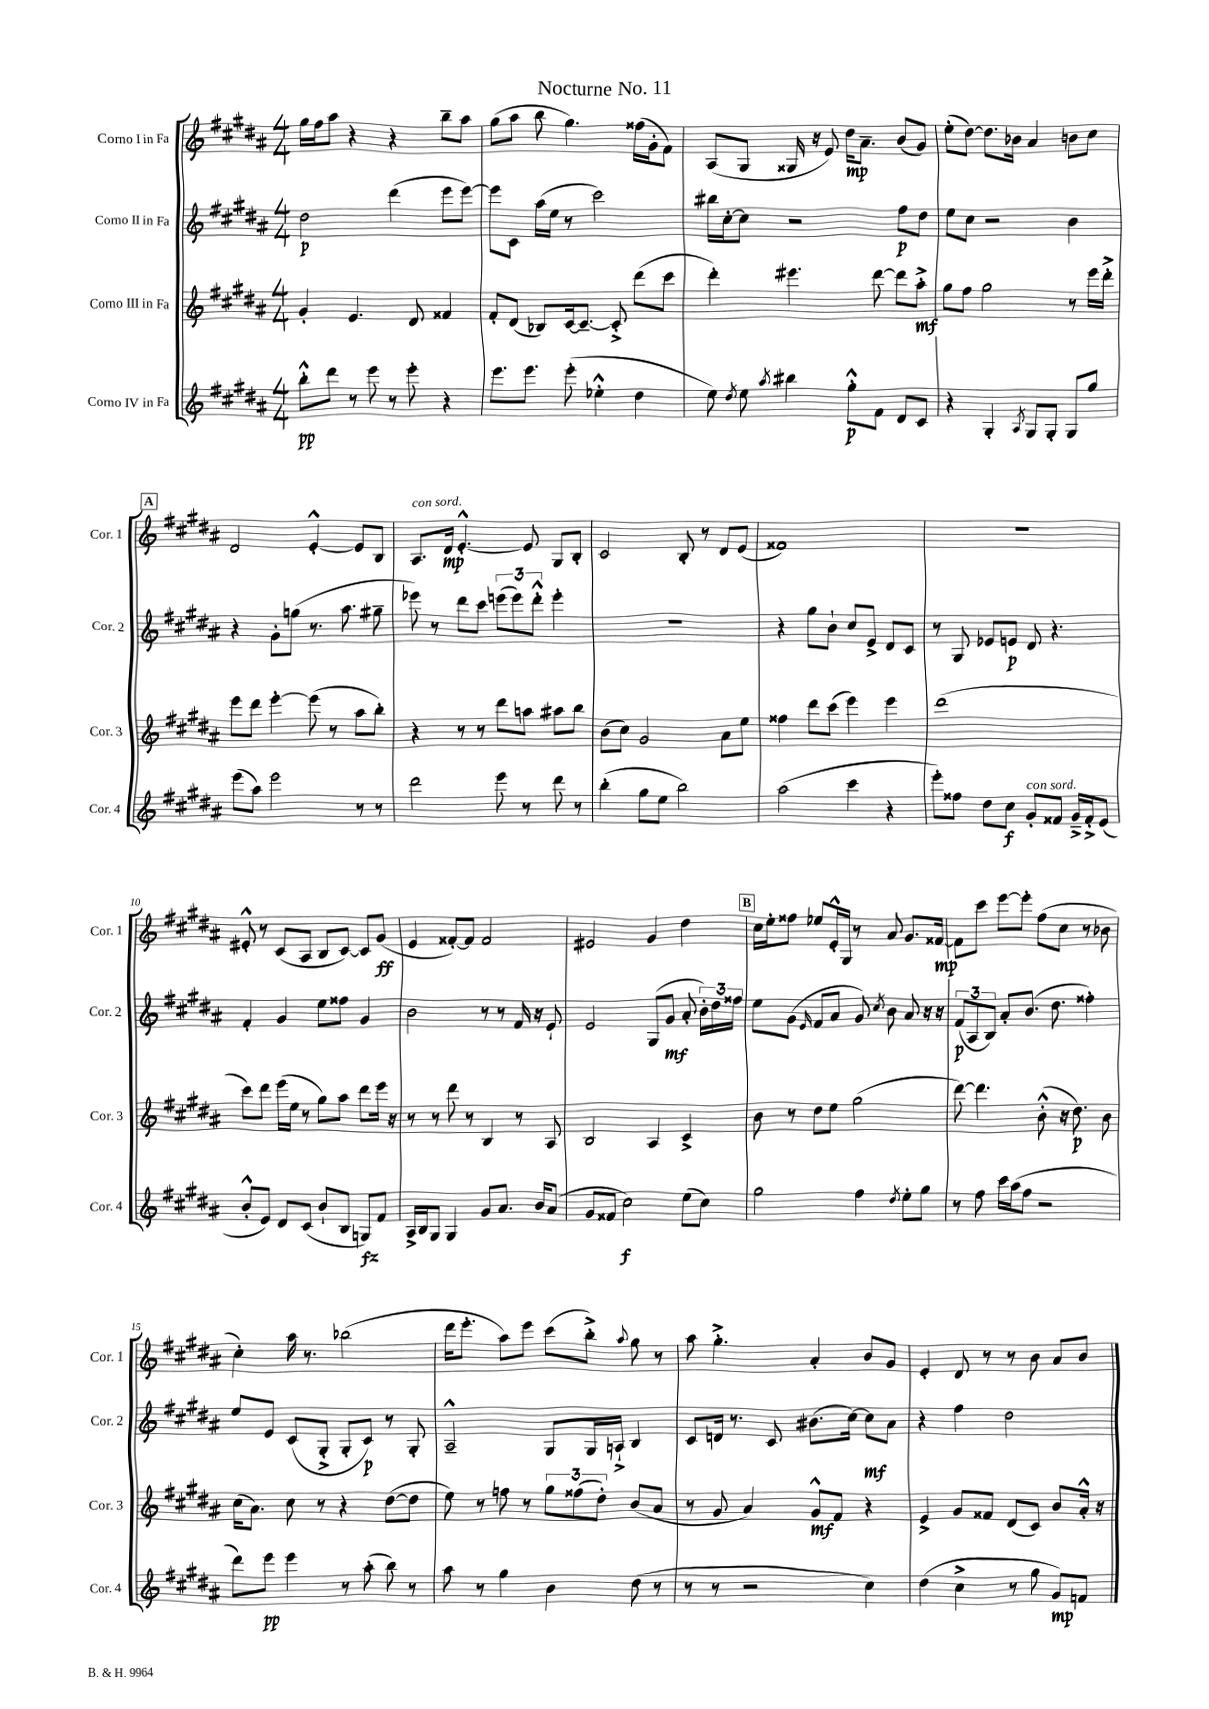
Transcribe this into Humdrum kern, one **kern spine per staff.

**kern	**kern	**kern	**kern
*staff4	*staff3	*staff2	*staff1
*clefG2	*clefG2	*clefG2	*clefG2
*k[f#c#g#d#a#]	*k[f#c#g#d#a#]	*k[f#c#g#d#a#]	*k[f#c#g#d#a#]
*M4/4	*M4/4	*M4/4	*M4/4
8bb'^^\L	4g#'/	2dd#\	16gg#\LL
.	.	.	16ff#\J
8ddd#\J	.	.	8aa#\J
8r	4.e/	.	4r
8eee\	.	.	.
8r	.	(4ddd#\	4r
8eee'\	8d#/	.	.
4r	4f##/	8eee\L	8bb~\L
.	.	[8eee\J)	8aa#\J
=	=	=	=
8.eee\L	8f#'/L	8eee\]L	(8gg#\L
.	(8d#/J	8c#\J	8aa#\J
8.eee\J	.	.	.
.	8B-/L)	(16aa#\LL	8bb\
.	.	16ee\JJ	.
(8eee'\	[16c#/k	8r	4.gg#\)
.	8.c#~/_J	.	.
4ee-'^^\	.	2ccc#\)	.
.	8c#'^/]	.	.
4dd#\	(8ddd#\L	.	(16ff##\LL
.	.	.	16g#'\J
.	8ccc#\J	.	8f#\J)
=	=	=	=
8ee\)	4ddd#'\)	16bb#\LL	(8A#/L
.	.	[16cc#'\J	.
8qdd#/	.	.	.
8ee\	.	8cc#\]J	8G#/J
8qaa#/	.	.	.
4bb#\	4.eee#\	2r	16G##/
.	.	.	16r
.	.	.	8e/)
8gg#'^^\L	.	.	16dd#\LK
.	.	.	8.a#~\J
8f#\J	[8ddd#\	.	.
8d#/L	8ddd#\]L	8ff#\L	(8b/L
8c#/J	8aa#'^\J	8dd#\J	8g#/J)
=	=	=	=
4r	8gg#\L	8ee\L	(8ee'\L
.	8ff#\J	8cc#\J	[8dd#\J)
4G#'/	2gg#\	2r	8.dd#\]L
.	.	.	16b-\Jk
8qA#/	.	.	.
8G#/L	.	.	4a#/
8G#'/J	.	.	.
8G#/L	8r	4b\	8b\L
8gg#/J	16eee\LL	.	8cc#\J
.	16ddd#'^\JJ	.	.
=	=	=	=
(8eee\L	8eee\L	4r	2d#/
8aa#\J)	8ddd#\J	.	.
2eee\	[4eee'\	8g#'\L	.
.	.	(8gg\J	.
.	(8eee\]	8.r	[4e'^^/
.	8r	.	.
.	.	8.aa#\	.
8r	8aa#\L	.	8e/]L
8r	8bb'\J)	8gg#~\	8B/J
=	=	=	=
2ddd#\	4r	8eee-\)	8.A#/L
.	.	8r	.
.	.	.	16d#/Jk
.	8r	8ddd#\L	[4.e'^^/
.	8r	8ccc#\J	.
8eee\	8ddd#\L	(12eee\L	.
.	.	12eee\)	.
8r	8aa\J	.	8e/]
.	.	12ddd#'^^\J	.
8ddd#\	8aa#\L	4eee'\	8G#/L
8r	8bb\J	.	8B'/J
=	=	=	=
(4bb'\	(8b\L	1r	2c#/
.	8cc#\J)	.	.
8gg#\L	2g#/	.	.
8ee\J	.	.	.
2bb\)	.	.	8B'/
.	.	.	8r
.	8a#\L	.	8d#/L
.	8ee\J	.	(8e/J
=	=	=	=
(2aa#\	4ff##\	4r	1f##)
.	8ddd#\L	8gg#\L	.
.	(8ccc#\J	8b`\J	.
4ccc#\	4eee\)	8cc#/L	.
.	.	8e^/J	.
4r	4eee\	8d#/L	.
.	.	8c#/J	.
=	=	=	=
8eee'\L)	(1ddd#	8r	1r
8ff##\J	.	8G#/	.
8dd#\L	.	8e-/L	.
8cc#\J	.	8e/J	.
8g#'/L	.	8d#/	.
8f##/J	.	4.r	.
16g#~^/LL	.	.	.
16f##'^/J	.	.	.
(8e/J	.	.	.
=	=	=	=
8b'^^/L	8ccc#\L)	4f#'/	8e#'^^/
8e/J)	8ddd#\J	.	8r
8d#/L	(16eee\LL	4g#/	(8c#/L
.	16ee\JJ	.	.
(8c#/J	8r	.	8A#/J
8b`/L	8gg#\L)	8ee\L	8B/L
8B/J	8aa#\J	8ff##\J	[8c#/J)
8G/L)	8ddd#\L	4g#/	8c#/]L
8f#/J	16eee\Jk	.	(8g#/J
.	16r	.	.
=	=	=	=
16A#^/LL	8r	2b\	4e/
16B/J	.	.	.
8G#/J	8r	.	.
4G#/	8ddd#\	.	[8f##'/L)
.	8r	.	8f##/]J
8g#/L	4B/	8r	2f##/
8.a#/J	.	8r	.
.	8r	16f#/	.
16b/LK	.	16r	.
(8a#/J	8A#/	8e`/	.
=	=	=	=
8g#/L	2B/	2e/	2e#/
8f##/J	.	.	.
2cc#\)	.	.	.
.	4A#/	(8G#/L	4g#/
.	.	8g#/J	.
(8ee\L	4c#^/	8a#'/	4dd#\
8cc#\J)	.	24b'\LL)	.
.	.	24dd#\	.
.	.	24ff##\JJ	.
=	=	=	=
2gg#\	8b\	8ee\L	16cc#\LL
.	.	.	16ee'\J
.	8r	(8g#\J	8ff##\J
.	.	16qqe/	.
.	8dd#\L	8f#/L	8ee-/L
.	8ee\J	8a#/J	16e'^^/L
.	.	.	16G#/JJ
4ff#\	(2gg#\	8g#/)	8r
.	.	8qcc#/	.
.	.	8b\	8a#/
8qdd#/	.	.	.
8ee'\L	.	8a#/	8.g#/L
8gg#\J	.	16r	.
.	.	16r	[16f##/Jk
=	=	=	=
8r	[8ddd#\)	(12f#/L	8f##\]L
.	.	12A#/	.
8ff#\	4.ddd#\]	.	8ccc#\J
.	.	12B/J)	.
16ccc#\LL	.	8a#'/L	[8eee\L
(16aa#\J	.	.	.
8ff#\J	.	(8.b/J	8eee'\]J
2r	(8b'^^\	.	(8ff#\L
.	.	8.dd#\	.
.	16r	.	8cc#\J
.	8.dd#\)	.	.
.	.	4ff##'\)	8r
.	8b\	.	8b-\
=	=	=	=
8ddd#\L)	(16cc#\LK	8ee/L	4cc#'\)
.	8.a#\J)	.	.
8eee\J	.	8e/J	.
4eee\	8cc#\	(8c#/L	16aa#\
.	.	.	8.r
.	8r	8G#'^/J	.
8r	4r	8G#'/L	(2bb-\
(8aa#'\	.	8c#/J)	.
8bb\)	([8dd#\L	8r	.
8r	8dd#\]J	8G#'/	.
=	=	=	=
8aa#\	8ee\)	2A#~^^/	16ddd#\LK
.	.	.	8.eee'\J
8r	8r	.	.
4gg#\	8ff\	.	8aa#\L)
.	8r	.	8eee\J
4b\	12gg#\L	8G#/L	(8ccc#\L
.	(12ff##\	.	.
.	.	16G#/L	8bb'^\J)
.	12dd#'\J)	.	.
.	.	16A`^/JJ	.
.	.	.	8qqaa#/
(8dd#\	(8b/L	4B/	8gg#\
8r	8a#/J	.	8r
=	=	=	=
8r	8r	8c#/L	8aa#\
8r	8g#/	16d/Jk	4.gg#'^\
.	.	8.r	.
2r	4a#/)	.	.
.	.	8c#/	.
.	8g#^^/L	(8.b#\L	4a#'/
.	8f#/J	.	.
.	.	[16cc#\Jk)	.
4cc#\)	4r	8cc#\]L	8b/L
.	.	8a#\J	8g#/J
=	=	=	=
(4dd#\	4e^/	4r	4e'/
4cc#^\	8g#/L	4ff#\	8d#/
.	8f##/J	.	8r
8r	(8d#/L	2dd#\	8r
8gg#\	8c#/J)	.	8b\
8g#/L)	8b/L	.	8a#/L
8f/J	16a#'^^/Jk	.	8b/J
.	16r	.	.
==	==	==	==
*-	*-	*-	*-
